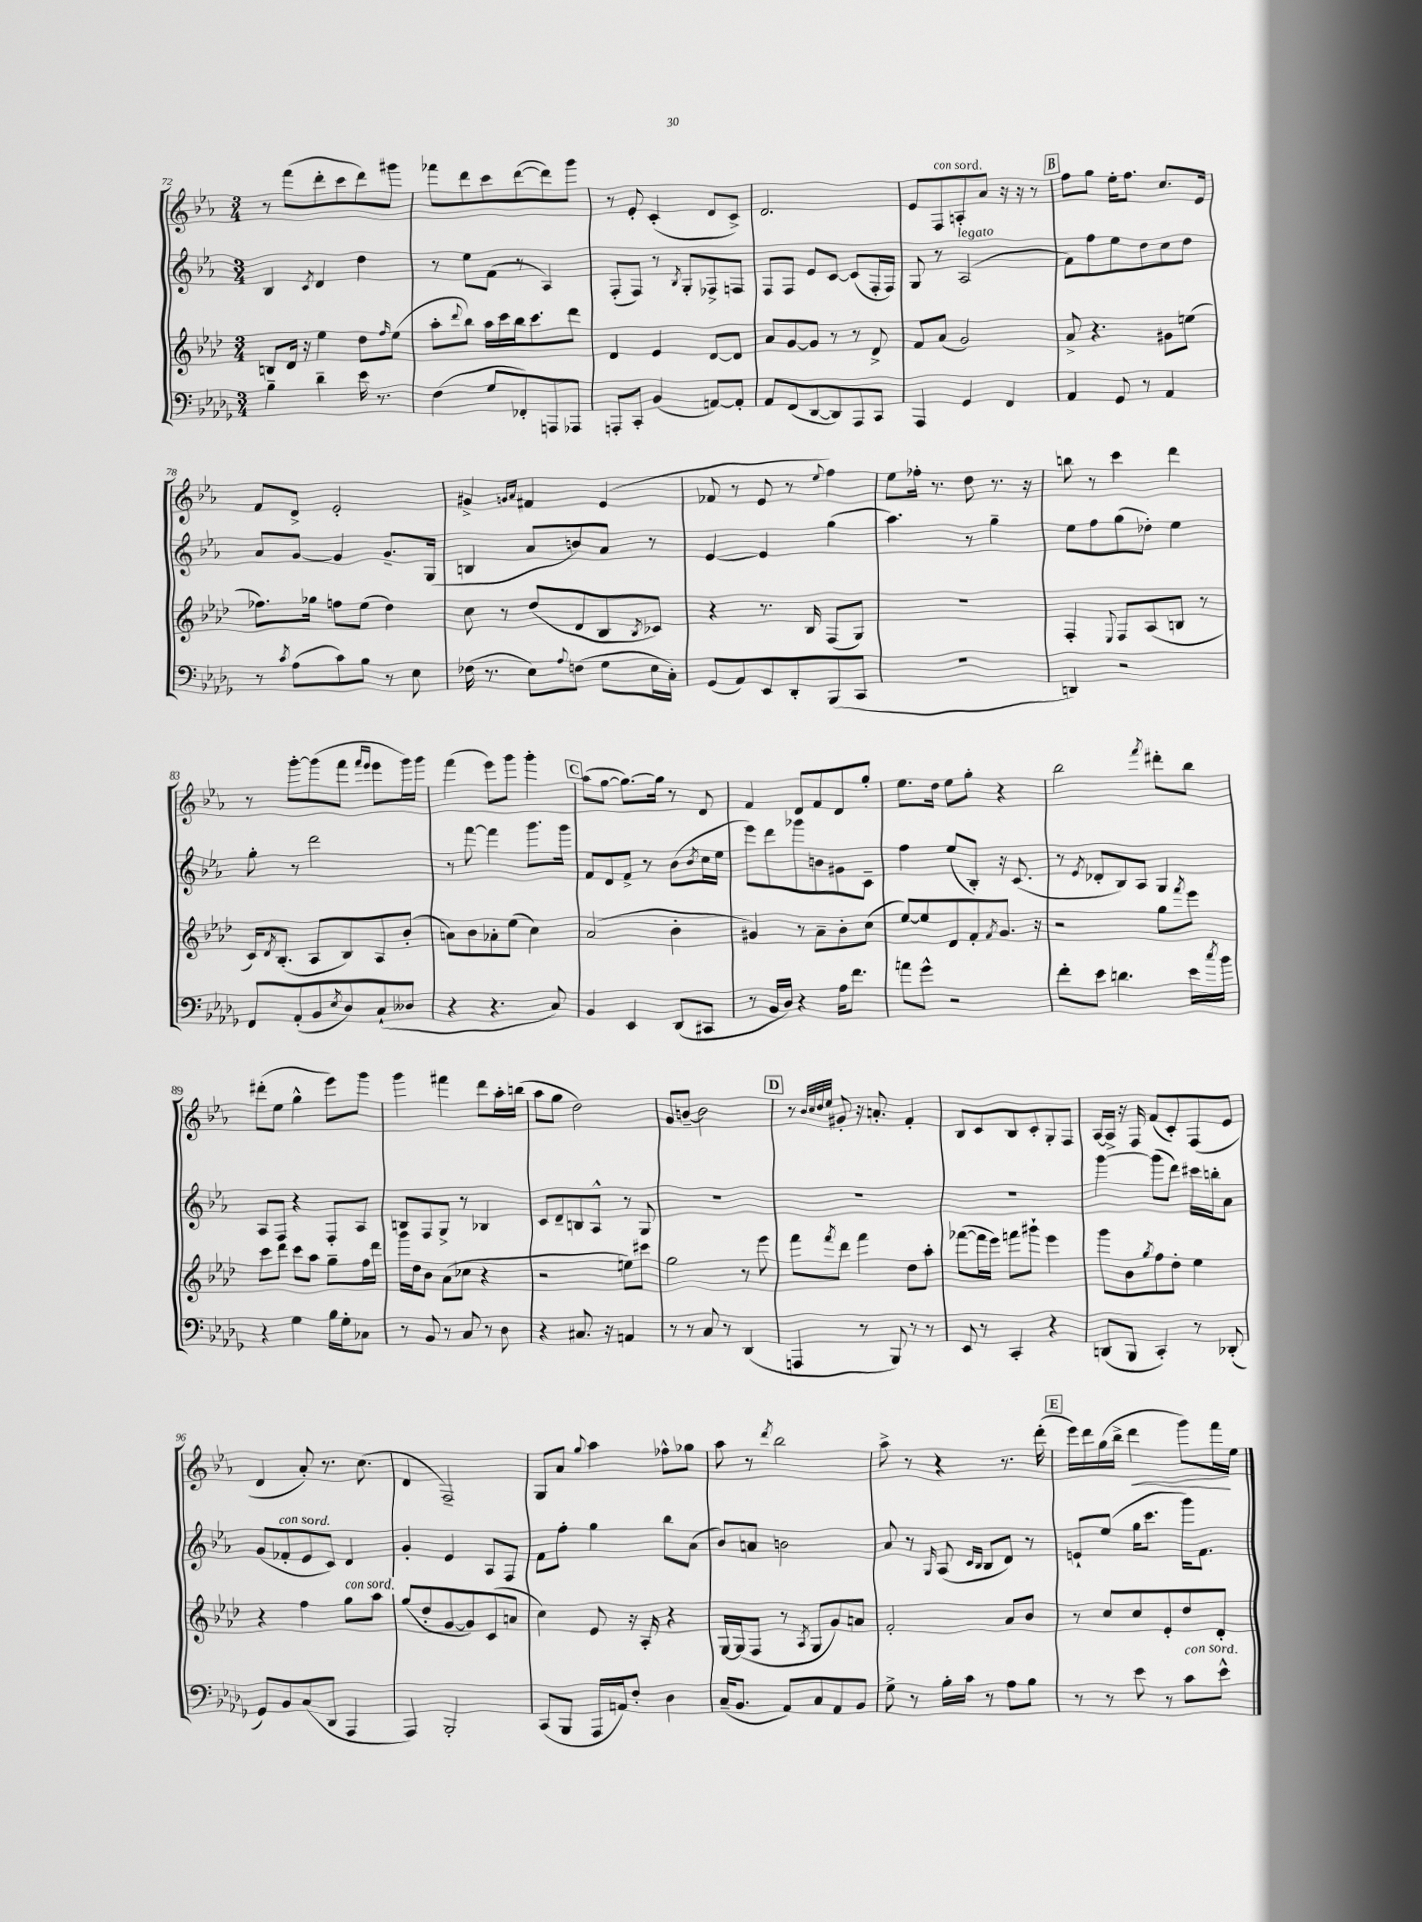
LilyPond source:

<<
\new StaffGroup <<
\new Staff = "s0" {
    \clef treble \key ees \major \numericTimeSignature \time 3/4
    r8 f'''8( d'''8-. c'''8 d'''8) gis'''8 |
    fes'''8 d'''8 c'''8 d'''8~( d'''8) g'''8 |
    r8 ees'8-. c'4-.( d'8 c'8->) |
    d'2. |
    ees'8 f8^\markup { \italic "con sord." } a8-. aes'8 r16 r16 r8 |
    \mark \markup { \box "B" } f''8 g''8 ees''16-. f''8. c''8. ees'16 |
    f'8 d'8-> ees'2-. |
    gis'4-> \grace { g'16 aes'16 } fis'4 ees'4( |
    fes'8 r8 ees'8 r8 \appoggiatura { ees''8 } f''4) |
    ees''8 fes''16-. r8. d''8 r8. r16 |
    b''8 r8 c'''4 d'''4 |
    r8 g'''8~-. g'''8( f'''8 \grace { f'''16 ees'''16 } ees'''8 g'''16) g'''16 |
    f'''4( ees'''8) g'''8 g'''4-. |
    \mark \markup { \box "C" } aes''8( g''8~ g''8.~) g''16 r8 d'8 |
    f'4 d'8 f'8 d'8 g''8-. |
    ees''8. d''16 ees''8 g''8-. r4 |
    bes''2 \acciaccatura { f'''8 } dis'''8-. bes''8 |
    dis'''8-.( ees''8 g''4-^ ees'''8) g'''8 |
    g'''4 fis'''4 d'''8 aes''16-. b''16( |
    aes''8 g''8 d''2) |
    g'8 b'8~-- b'2 |
    \mark \markup { \box "D" } r8 \grace { bes'32 c''32 d''32 ees''32 } gis'8-. r16 a'8.-. f'4-. |
    bes8 c'8 bes8 c'8-. g8-. f8 |
    aes16~ aes16-> r16 f16 f'8( c'8-.) f8( ees'8 |
    d'4 aes'8-.) r8. c''8.( |
    d'4 f2--) |
    g8 aes'8 \appoggiatura { g''8 } aes''4 fes''8-^ ges''8 |
    aes''8 r8 \acciaccatura { d'''8 } bes''2 |
    aes''8-> r8 r4 r8. d'''16-.( |
    \mark \markup { \box "E" } ees'''16) d'''16 g''16( bes''16-> d'''4\< g'''8) f'''16\! ees''16 \bar "|." |
}
\new Staff = "s1" {
    \clef treble \key ees \major \numericTimeSignature \time 3/4
    bes4 \acciaccatura { c'8 } d'4 d''4 |
    r8 ees''8 f'8( r8 aes4) |
    f8-.( f8) r8 \acciaccatura { bes8 } g8-. fes8-> f8 |
    f8 f8 ees'8 c'8~ c'8( f16-. f16) |
    g8 r8 aes2^\markup { \italic "legato" }( |
    \mark \markup { \box "B" } f'8) f''8 ees''8 d''8 c''8 d''8 |
    aes'8 g'8~ g'4 g'8.-- g16( |
    b4 aes'8 b'8) aes'8 r8 |
    ees'4~ ees'4 g''4( |
    aes''4.) r8 g''4-- |
    ees''8 f''8 g''8( des''8-.) ees''4 |
    g''8-. r8 d'''2 |
    r8 f'''8~ f'''4 g'''8. g'''16 |
    \mark \markup { \box "C" } f'8 d'8 f'8-> r8 bes'8( \acciaccatura { bes'8 } c''16 ees''16 |
    ees'''8) d'''8 ges'''8 b'8 gis'8 c'8-- |
    f''4 ees''8( bes8-.) r16 c'8.( |
    r8 \acciaccatura { ees'8 } des'8-. bes8) aes8 g4 |
    aes8 f8 r4 f8-. aes8 |
    b8 f8 g8-> r8 bes4 |
    c'8 d'8-- b8 aes8-^ r8 g8 |
    R2. |
    \mark \markup { \box "D" } R2. |
    R2. |
    g'''4~ g'''8( d'''8) cis'''16 b''16-. aes'8 |
    g'8( fes'8-.^\markup { \italic "con sord." } ees'8 c'8) d'4 |
    g'4-. ees'4 aes8 f8 |
    f'8 f''8-. g''4 bes''8 aes'8( |
    bes'8) a'8 b'2 |
    aes'8 r8 \grace { g16 } aes8( \grace { c'16 bes16 } bes8 d'8) r8 |
    \mark \markup { \box "E" } e'8-! ees''8( g''16 c'''8. g'''16) f'8. \bar "|." |
}
\new Staff = "s2" {
    \clef treble \key aes \major \numericTimeSignature \time 3/4
    b8 des'16 r16 ees''4 des''8 \grace { f''16 } ees''8( |
    aes''8-. \appoggiatura { des'''8 } bes''8) aes''16 c'''16 bes''16 c'''8. des'''8 |
    des'4 ees'4 des'8~ des'8 |
    aes'8 g'8~ g'8 r8 r8 des'8-> |
    f'8 aes'8( g'2) |
    \mark \markup { \box "B" } aes'8-> r4. gis'8 e''8( |
    fes''8.) ges''16 f''8 ees''8( des''4) |
    c''8 r8 des''8( des'8 bes8 \acciaccatura { bes8 } ces'8) |
    r4 r8. bes16 f8( g8) |
    R2. |
    f4-. \appoggiatura { ees8 } f8 aes8( b8 r8 |
    c'16) \acciaccatura { des'8 } bes8.-.( aes8 bes8) aes8 bes'8-.( |
    a'8) bes'8 aes'8-. ees''8( c''4) |
    \mark \markup { \box "C" } aes'2( bes'4-. |
    gis'4) r8 aes'8-- bes'8-. c''8( |
    ees''8~) ees''8 des'8 f'8-. \acciaccatura { f'8 } g'8. r16 |
    r2 g''8 \acciaccatura { f'''8 } ees'''8 |
    c'''8 des'''8 c'''8 aes''8 g''8-- f''16 des'''16 |
    g'''16 des''16 bes'8 aes'8( ces''8 r4 |
    r2 e''8) cis'''8 |
    g''2 r8 ees'''8 |
    \mark \markup { \box "D" } f'''8 \acciaccatura { f'''8 } des'''8 f'''4 des''8 aes''8-. |
    fes'''8~( fes'''16 ees'''16) f'''8 gis'''8-! ees'''4 |
    g'''8 bes'8 \acciaccatura { g''8 } f''8 des''8-. ees''4 |
    r4 f''4 g''8^\markup { \italic "con sord." } aes''8 |
    g''8( des''8-. g'8~ g'8) c'8( a'8 |
    c''4) ees'8 r16 aes16-. r4 |
    g16~ g16( f8 r8 \acciaccatura { aes8 } g8 g'8) a'8 |
    f'2-. aes'8 bes'8 |
    \mark \markup { \box "E" } r8 c''8 c''8 ees'8-. des''8 des'8-. \bar "|." |
}
\new Staff = "s3" {
    \clef bass \key des \major \numericTimeSignature \time 3/4
    bes4-- des'4-- ees'16 r8. |
    f4( ges8 fes,8-.) a,,8 aes,,8 |
    a,,8-. c,8-. bes,4( a,8~) a,8-. |
    aes,8 f,8( des,8~ des,8) aes,,8 c,8 |
    aes,,4 ges,4 f,4 |
    \mark \markup { \box "B" } aes,4 ges,8 r8 aes,4 |
    r8 \acciaccatura { c'8 } aes8( c'8) bes8 r8 ees8 |
    fes16( r8. ees8) \appoggiatura { aes8 } f8( ges8 ees16 c16-.) |
    ges,8( aes,8) ees,8 des,8-. bes,,8( c,8 |
    R2. |
    d,4) r2 |
    f,8 aes,8-.( bes,8 \acciaccatura { ees8 } des8) c8-!( deses8 |
    r4 r4. c8) |
    \mark \markup { \box "C" } bes,4 ees,4 des,8( cis,8 |
    r8 bes,16 des16) r4 aes16 f'8. |
    a'8 ges'8-^ r2 |
    f'8-. ees'8 d'4. ees'16 \acciaccatura { c''8 } bes'16 |
    r4 ges4 bes16 ges16-. ces8 |
    r8 bes,8 r8 c8 r8 des8 |
    r4 cis8. r16 a,4 |
    r8 r8 c8 r8 des,4( |
    \mark \markup { \box "D" } a,,4 r8 bes,,8) r8 r8 |
    ees,8 r8 c,4-. r4 |
    d,8( bes,,8 c,4-.) r8 des,8-.( |
    ges,8) bes,8 c8( des,8 aes,,4 |
    aes,,4) bes,,2-. |
    c,8( bes,,8 aes,,16 a,16) f8-. des4 |
    c16--( bes,8. aes,8) c8 aes,8 bes,8 |
    ges8-> r8 bes16-. c'16 r8 aes8 bes8 |
    \mark \markup { \box "E" } r8 r8 ees'8 r8 c'8^\markup { \italic "con sord." } ees'8-^ \bar "|." |
}
>>
>>
\layout { \context { \Score currentBarNumber = #72 } }
